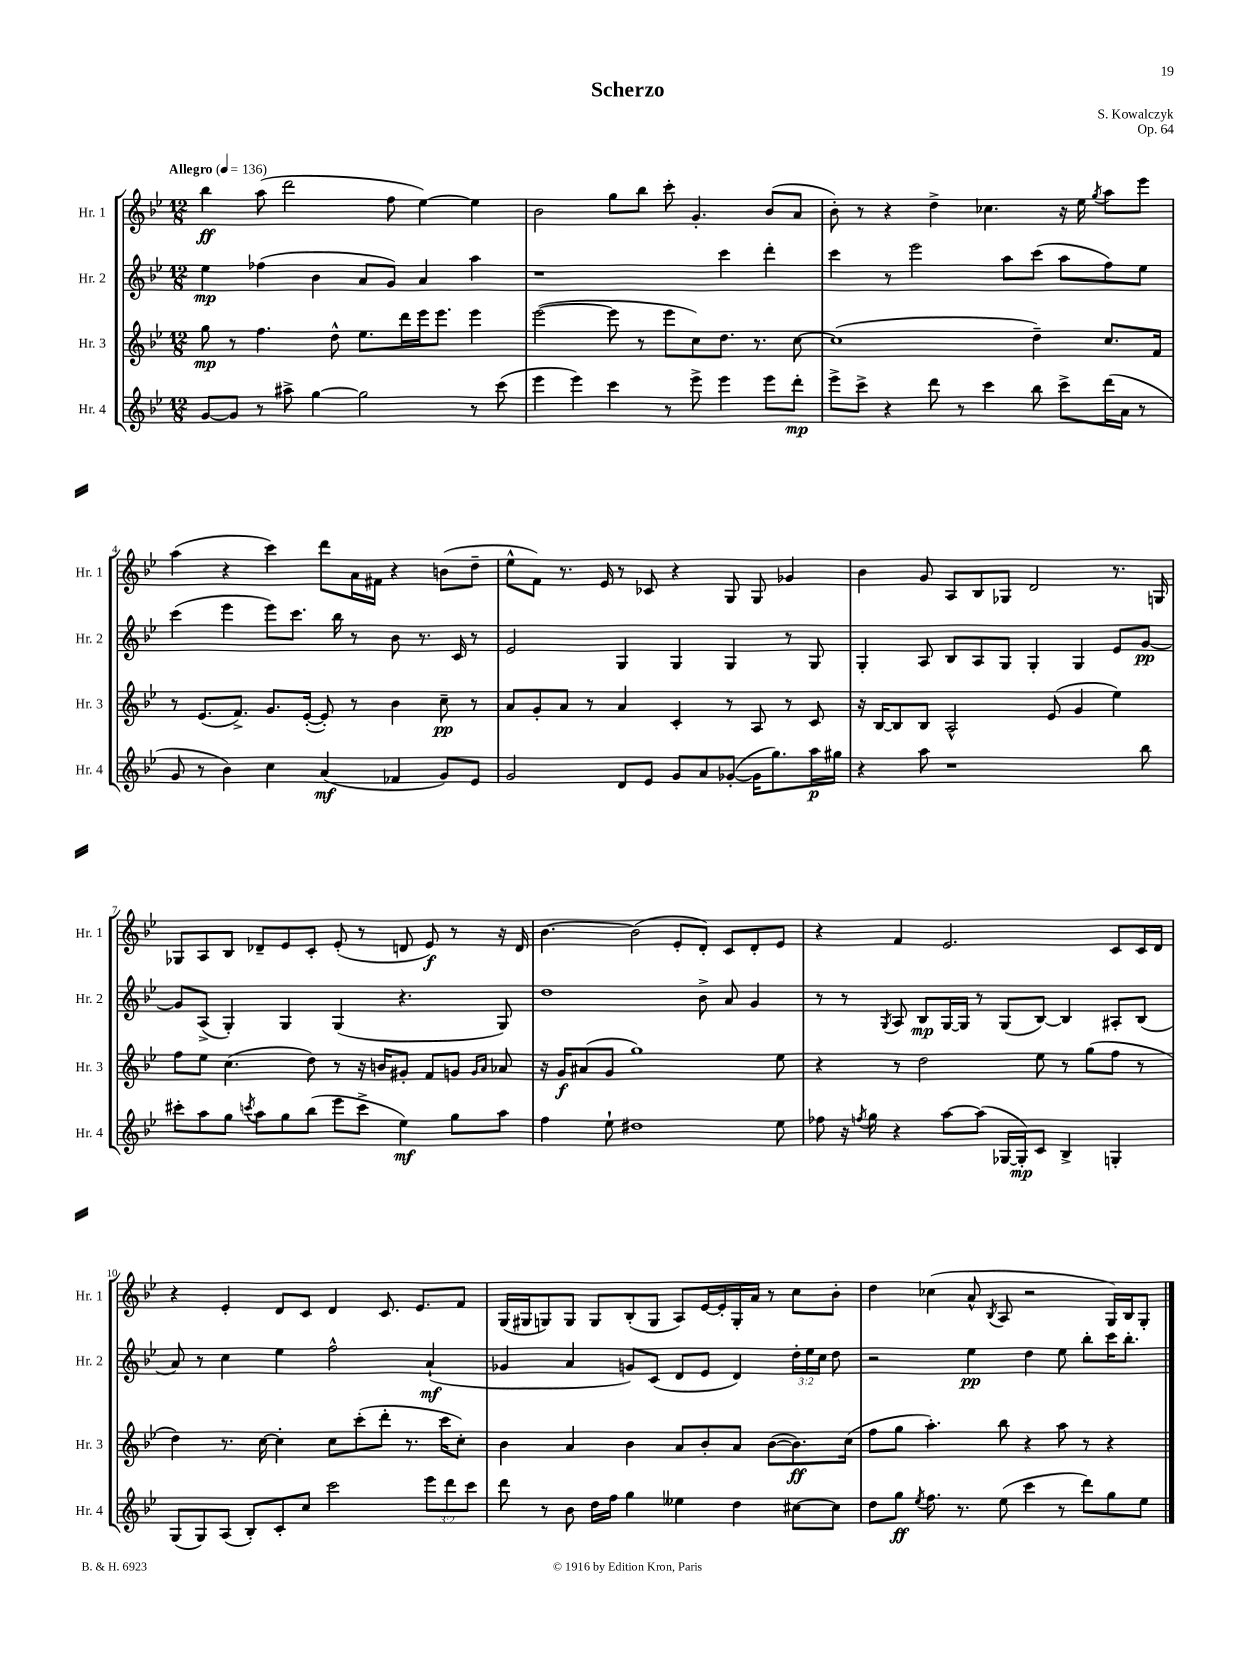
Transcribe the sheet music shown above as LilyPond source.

\header { title = "Scherzo" composer = "S. Kowalczyk" opus = "Op. 64" }
<<
\new StaffGroup <<
\new Staff = "s0" \with { instrumentName = "Hr. 1" shortInstrumentName = "Hr. 1" } {
    \clef treble \key bes \major \numericTimeSignature \time 12/8 \tempo "Allegro" 4 = 136
    \autoBeamOff bes''4\ff a''8( d'''2 f''8 ees''4~) ees''4 |
    bes'2 g''8[ bes''8] c'''8-. g'4.-. bes'8[( a'8] |
    bes'8-.) r8 r4 d''4-> ces''4. r16 ees''16 \acciaccatura { g''8 } a''8[ ees'''8] |
    a''4( r4 c'''4) d'''8[ a'16 fis'16] r4 b'8[( d''8]-- |
    ees''8[-^ f'8]) r8. ees'16 r8 ces'8 r4 g8 g8 ges'4 |
    bes'4 g'8 a8[ bes8 ges8] d'2 r8. g16 |
    ges8[ a8 bes8] des'8[-- ees'8 c'8]-. ees'8-.( r8 d'8 ees'8\f) r8 r16 d'16 |
    bes'4.~ bes'2( ees'8[-. d'8]-.) c'8[ d'8-. ees'8] |
    r4 f'4 ees'2. c'8[ c'16 d'16] |
    r4 ees'4-. d'8[ c'8] d'4 c'8. ees'8.[ f'8] |
    g16[( gis16 g8) g8] g8[ bes8-.( g8] a8[) ees'16~ ees'16-. g16-. a'16] r8 c''8[ bes'8]-. |
    d''4 ces''4( a'8-^ \acciaccatura { bes8 } a8 r2 g16[) bes16 g8]-. \bar "|." |
}
\new Staff = "s1" \with { instrumentName = "Hr. 2" shortInstrumentName = "Hr. 2" } {
    \clef treble \key bes \major \numericTimeSignature \time 12/8 \override Staff.TupletNumber.text = #tuplet-number::calc-fraction-text
    \autoBeamOff ees''4\mp fes''4( bes'4 a'8[ g'8]) a'4 a''4 |
    r1 c'''4 d'''4-. |
    c'''4 r8 ees'''2 a''8[ c'''8]( a''8[ f''8) ees''8] |
    c'''4( ees'''4 ees'''8[) c'''8.] bes''16 r8 bes'8 r8. c'16 r8 |
    ees'2 g4 g4 g4 r8 g8 |
    g4-. a8 bes8[ a8 g8] g4-. g4 ees'8[ g'8]~\pp |
    g'8[ a8]->( g4-.) g4 g4( r4. g8) |
    d''1 bes'8-> a'8 g'4 |
    r8 r8 \acciaccatura { g8 } a8 bes8[\mp g16~ g16] r8 g8[( bes8]~) bes4 ais8[-. bes8]( |
    a'8) r8 c''4 ees''4 f''2-^ a'4-!\mf( |
    ges'4 a'4 g'8[) c'8]( d'8[ ees'8] d'4) \tuplet 3/2 { d''16[-. ees''16 c''16] } d''8 |
    r2 ees''4\pp d''4 ees''8 bes''8[-. c'''16 bes''8.]-. \bar "|." |
}
\new Staff = "s2" \with { instrumentName = "Hr. 3" shortInstrumentName = "Hr. 3" } {
    \clef treble \key bes \major \numericTimeSignature \time 12/8
    \autoBeamOff g''8\mp r8 f''4. d''8-^ ees''8.[ d'''16 ees'''16 ees'''8.] ees'''4 |
    ees'''2~( ees'''8 r8 ees'''8[ c''8) d''8.] r8. c''8~ |
    c''1( d''4--) c''8.[ f'16] |
    r8 ees'8.[( f'8.]->) g'8.[ ees'16]~-.( ees'8-.) r8 bes'4 c''8--\pp r8 |
    a'8[ g'8-. a'8] r8 a'4 c'4-. r8 a8 r8 c'8 |
    r16 bes16[~ bes8 bes8] a2-^ ees'8( g'4 ees''4) |
    f''8[ ees''8] c''4.( d''8) r8 r16 b'16[ gis'8]-. f'8[ g'8] \grace { g'16[ a'16] } aes'8 |
    r16 g'16[\f ais'8( g'8] g''1) ees''8 |
    r4 r8 d''2 ees''8 r8 g''8[( f''8] r8 |
    d''4) r8. c''16~ c''4-. c''8[ c'''8-.( d'''8]-. r8. c'''16[ c''8]-.) |
    bes'4 a'4 bes'4 a'8[ bes'8-. a'8] bes'8[~( bes'8.\ff) c''16]( |
    f''8[ g''8] a''4.-.) bes''8 r4 a''8 r8 r4 \bar "|." |
}
\new Staff = "s3" \with { instrumentName = "Hr. 4" shortInstrumentName = "Hr. 4" } {
    \clef treble \key bes \major \numericTimeSignature \time 12/8 \override Staff.TupletNumber.text = #tuplet-number::calc-fraction-text
    \autoBeamOff g'8[~ g'8] r8 ais''8-> g''4~ g''2 r8 c'''8( |
    ees'''4 ees'''4) c'''4 r8 ees'''8-> ees'''4 ees'''8[ d'''8]-.\mp |
    ees'''8[-> c'''8]-> r4 d'''8 r8 c'''4 bes''8 c'''8[-> d'''16( a'16] r8 |
    g'8 r8 bes'4) c''4 a'4\mf( fes'4 g'8[) ees'8] |
    g'2 d'8[ ees'8] g'8[ a'8 ges'8]~-.( ges'16[ g''8.) a''16\p gis''16] |
    r4 a''8 r1 bes''8 |
    cis'''8[-. a''8 g''8] \acciaccatura { c'''8 } a''8[ g''8 bes''8]( ees'''8[ c'''8]-> ees''4\mf) g''8[ a''8] |
    f''4 ees''8-! dis''1 ees''8 |
    fes''8 r16 \acciaccatura { f''8 } g''16 r4 a''8[~ a''8]( ges16[~ ges16-.\mp) c'8] bes4-> g4-. |
    g8[( g8) a8]( bes8[-.) c'8-. c''8] c'''2 \tuplet 3/2 { ees'''8[ d'''8 c'''8] } |
    d'''8 r8 bes'8 d''16[ f''16] g''4 eeses''4 d''4 cis''8[~ cis''8] |
    d''8[ g''8]\ff \acciaccatura { ees''8 } f''8. r8. ees''8( c'''4 r8 d'''8[) g''8 ees''8] \bar "|." |
}
>>
>>
